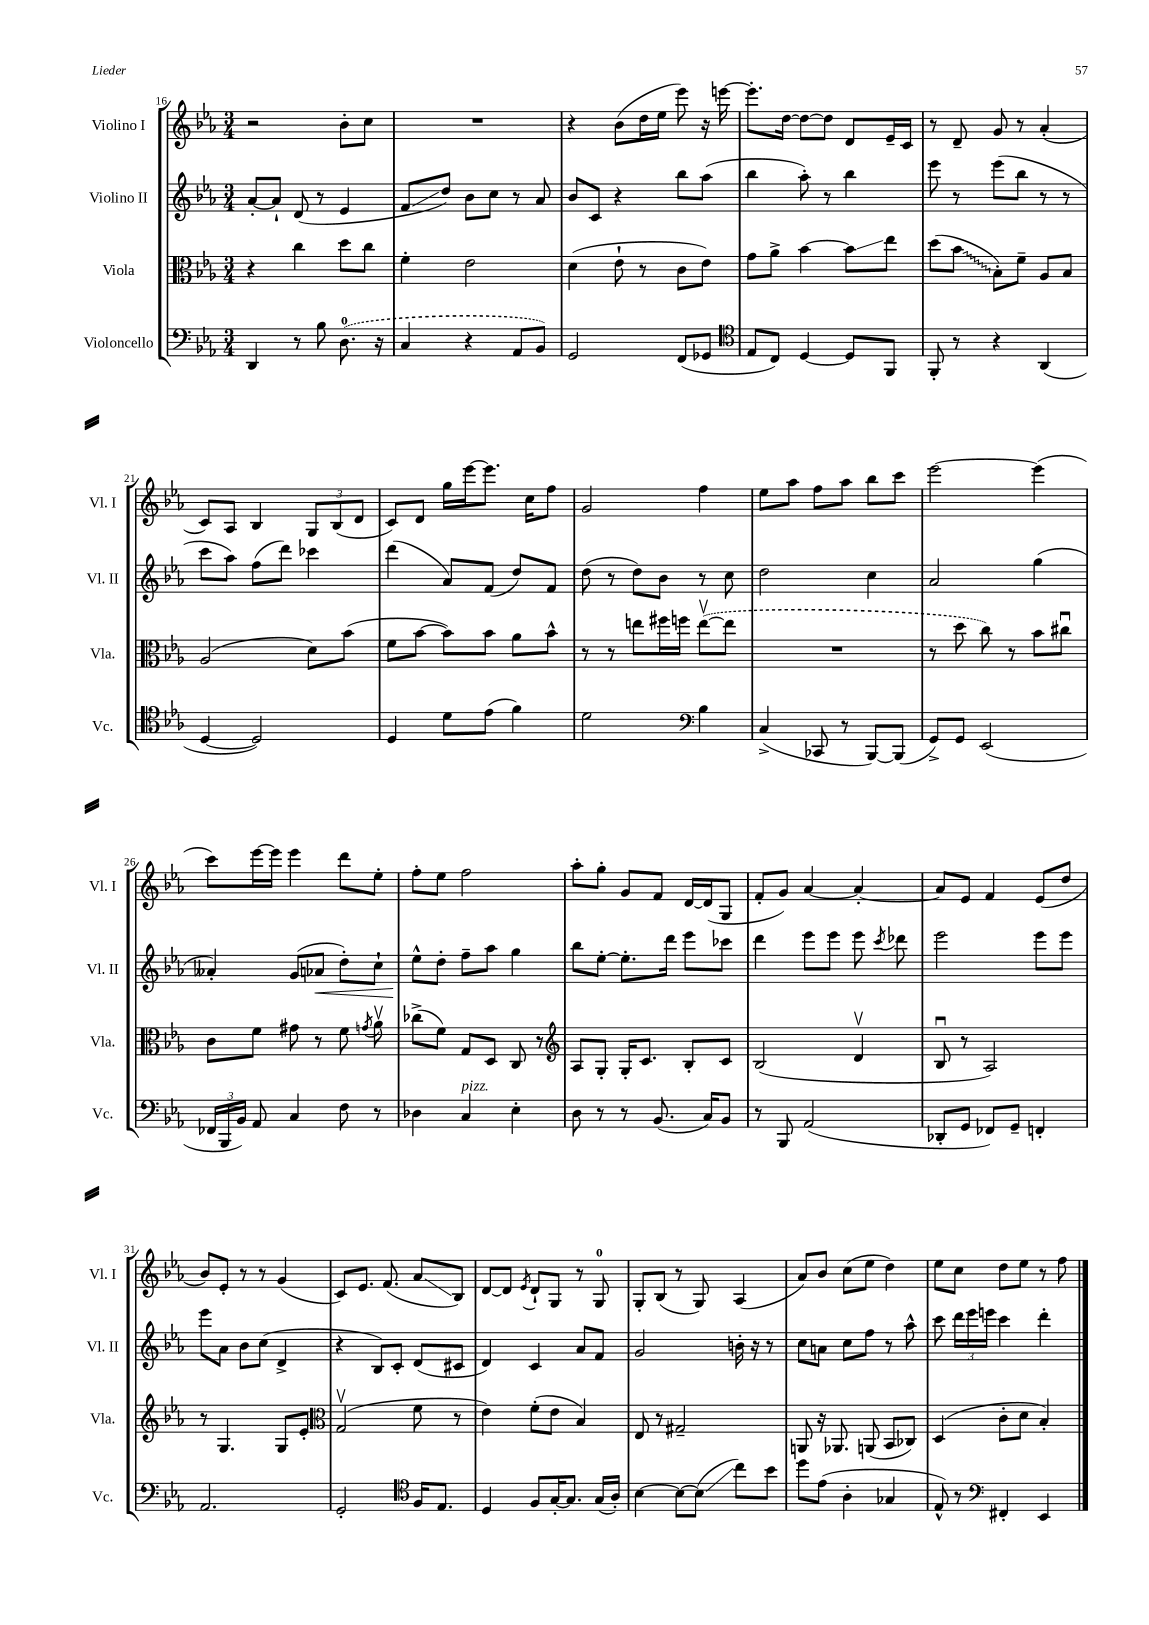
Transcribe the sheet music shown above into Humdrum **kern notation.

**kern	**kern	**kern	**kern
*staff4	*staff3	*staff2	*staff1
*clefF4	*clefC3	*clefG2	*clefG2
*k[b-e-a-]	*k[b-e-a-]	*k[b-e-a-]	*k[b-e-a-]
*M3/4	*M3/4	*M3/4	*M3/4
4DD/	4r	[8a-'/L	2r
.	.	8a-`/]J	.
8r	4cc\	(8d/	.
8B-\	.	8r	.
(8.D\	8dd\L	4e-/	8b-'\L
.	8cc\J	.	8cc\J
16r	.	.	.
=	=	=	=
4C/	4f'\	8f/L	2.r
.	.	8dd/J)	.
4r	2e-\	8b-\L	.
.	.	8cc\J	.
8AA-/L	.	8r	.
8BB-/J)	.	8a-/	.
=	=	=	=
2GG/	(4d\	8b-/L	4r
.	.	8c/J	.
.	8e-`\	4r	(8b-\L
.	8r	.	16dd\L
.	.	.	16ee-\JJ
(8FF/L	8c\L	8bb-\L	8eee-\)
8GG-/J	8e-\J)	(8aa-\J	16r
.	.	.	[16eee\
=	=	=	=
*clefC4	*	*	*
8E-/L	8g\L	4bb-\	8.eee'\]L
8C/J)	8a-^\J	.	.
.	.	.	[16dd\Jk
[4D/	[4b-\	8aa-'\)	8dd\_L
.	.	8r	8dd\]J
8D/]L	8b-\]L	4bb-\	8d/L
8FF/J	8ee-\J	.	16e-~/L
.	.	.	16c/JJ
=	=	=	=
8FF'/	(8dd\L	8eee-\	8r
8r	8b-\J	8r	8d~/
4r	8B-'\L)	(8eee-\L	8g/
.	8f~\J	8bb-\J	8r
(4AA-/	8A-/L	8r	(4a-'/
.	8B-/J	8r	.
=	=	=	=
[4D/	(2A-/	8ccc\L	8c/L)
.	.	8aa-\J)	8A-/J
2D/])	.	(8ff\L	4B-/
.	.	8ddd\J)	.
.	8d\L)	4ccc-\	12G/L
.	.	.	(12B-/
.	(8b-\J	.	.
.	.	.	12d/J
=	=	=	=
4D/	8f\L	(4ddd\	8c/L)
.	[8b-\J	.	8d/J
8d\L	8b-\]L)	8a-/L)	16gg\LL
.	.	.	[16eee-\J
(8e-\J	8b-\J	(8f/J	8.eee-\]J
4f\)	8a-\L	8dd/L)	.
.	.	.	16cc\LK
.	8b-^^\J	8f/J	8ff\J
=	=	=	=
2d\	8r	(8dd\	2g/
.	8r	8r	.
.	8ee\L	8dd\L)	.
.	16ff#\L	8b-\J	.
.	16ff\JJ	.	.
*clefF4	*	*	*
4B-\	([8eev\L	8r	4ff\
.	8ee\]J	8cc\	.
=	=	=	=
(4C^/	2.r	2dd\	8ee-\L
.	.	.	8aa-\J
8CC-/	.	.	8ff\L
8r	.	.	8aa-\J
[8BBB-/L)	.	4cc\	8bb-\L
(8BBB-/]J	.	.	8ccc\J
=	=	=	=
8GG^/L)	8r	2a-/	[2eee-\
8GG/J	8dd\	.	.
(2EE-/	8cc\)	.	.
.	8r	.	.
.	8b-\L	(4gg\	(4eee-\]
.	8cc#u\J	.	.
=	=	=	=
24FF-/LL	8c\L	4a--'/)	8ccc\L)
24BBB-/	.	.	.
24BB-/JJ)	.	.	.
8AA-/	8f\J	.	[16eee-\L
.	.	.	16eee-\]JJ
4C/	8g#\	(8g/L	4eee-\
.	8r	8a-/J	.
8F\	8f\	8dd'\L)	8ddd\L
.	8qg/	.	.
8r	8a-v\	8cc`\J	8ee-'\J
=	=	=	=
4D-\	(8cc-^\L	8ee-^^\L	8ff'\L
.	8f\J)	8dd'\J	8ee-\J
4C/	8G/L	8ff~\L	2ff\
.	8D/J	8aa-\J	.
4E-'\	8C/	4gg\	.
.	8r	.	.
=	=	=	=
*	*clefG2	*	*
8D\	8A-/L	8bb-\L	8aa-'\L
8r	8G'/J	[8ee-'\J	8gg'\J
8r	16G'/LK	8.ee-'\]L	8g/L
.	8.c/J	.	.
(8.BB-/	.	.	8f/J
.	.	16ddd\Jk	.
.	8B-'/L	8eee-\L	[16d/LL
16C/LK)	.	.	(16d/]J
8BB-/J	8c/J	8ccc-\J	8G/J
=	=	=	=
8r	(2B-/	4ddd\	8f'/L
8BBB-/	.	.	8g/J)
(2AA-/	.	8eee-\L	[4a-/
.	.	8eee-\J	.
.	4dv/	8eee-\	4a-'/_
.	.	8qccc/	.
.	.	8ddd-\	.
=	=	=	=
8DD-'/L	8B-u/	2eee-\	8a-/]L
8GG/J	8r	.	8e-/J
8FF-/L)	2A-/)	.	4f/
8GG~/J	.	.	.
4FF'/	.	8eee-\L	(8e-/L
.	.	8eee-\J	8dd/J
=	=	=	=
2.AA-/	8r	8eee-\L	8b-/L)
.	4.G/	8a-\J	8e-'/J
.	.	8b-\L	8r
.	.	(8cc\J	8r
.	8G/L	4d^/	(4g/
.	8e-'/J	.	.
=	=	=	=
*	*clefC3	*	*
2GG'/	(2Gv/	4r	8c/L)
.	.	.	8.e-/J
.	.	8B-/L)	.
.	.	.	(8.f/
.	.	8c'/J	.
*clefC4	*	*	*
16F/LK	8f\	(8d/L	8a-/L
8.E-/J	.	.	.
.	8r	8c#/J	8B-/J)
=	=	=	=
4D/	4e-\)	4d/)	[8d/L
.	.	.	8d/]J
.	.	.	8qe-/
8F/L	(8f'\L	4c/	8d`/L
[16G'/K	8e-\J	.	8G/J
8.G/]J	.	.	.
.	4B-/)	8a-/L	8r
(16G/LL	.	8f/J	8G/
16A-'/JJ)	.	.	.
=	=	=	=
[4B-\	8E-/	2g/	8G'/L
.	8r	.	(8B-/J
8B-\_L	2G#~/	.	8r
(8B-\]J	.	.	8G/)
8cc\L)	.	16b'\	(4A-/
.	.	16r	.
8b-\J	.	8r	.
=	=	=	=
8dd\L	8AA/	8cc\L	8a-/L)
(8e-\J	16r	8a\J	8b-/J
.	8.AA-/	.	.
4A-'\	.	8cc\L	(8cc\L
.	(8AA/	8ff\J	8ee-\J
4G-/	8BB-/L	8r	4dd\)
.	8C-/J)	8aa-^^\	.
=	=	=	=
8E-^^/)	(4D/	8ccc\	8ee-\L
8r	.	24ddd\LL	8cc\J
.	.	24eee-\	.
.	.	24eee\JJ	.
*clefF4	*	*	*
4FF#'/	8c'\L	4ccc\	8dd\L
.	8d\J	.	8ee-\J
4EE-/	4B-'/)	4ddd'\	8r
.	.	.	8ff\
==	==	==	==
*-	*-	*-	*-
